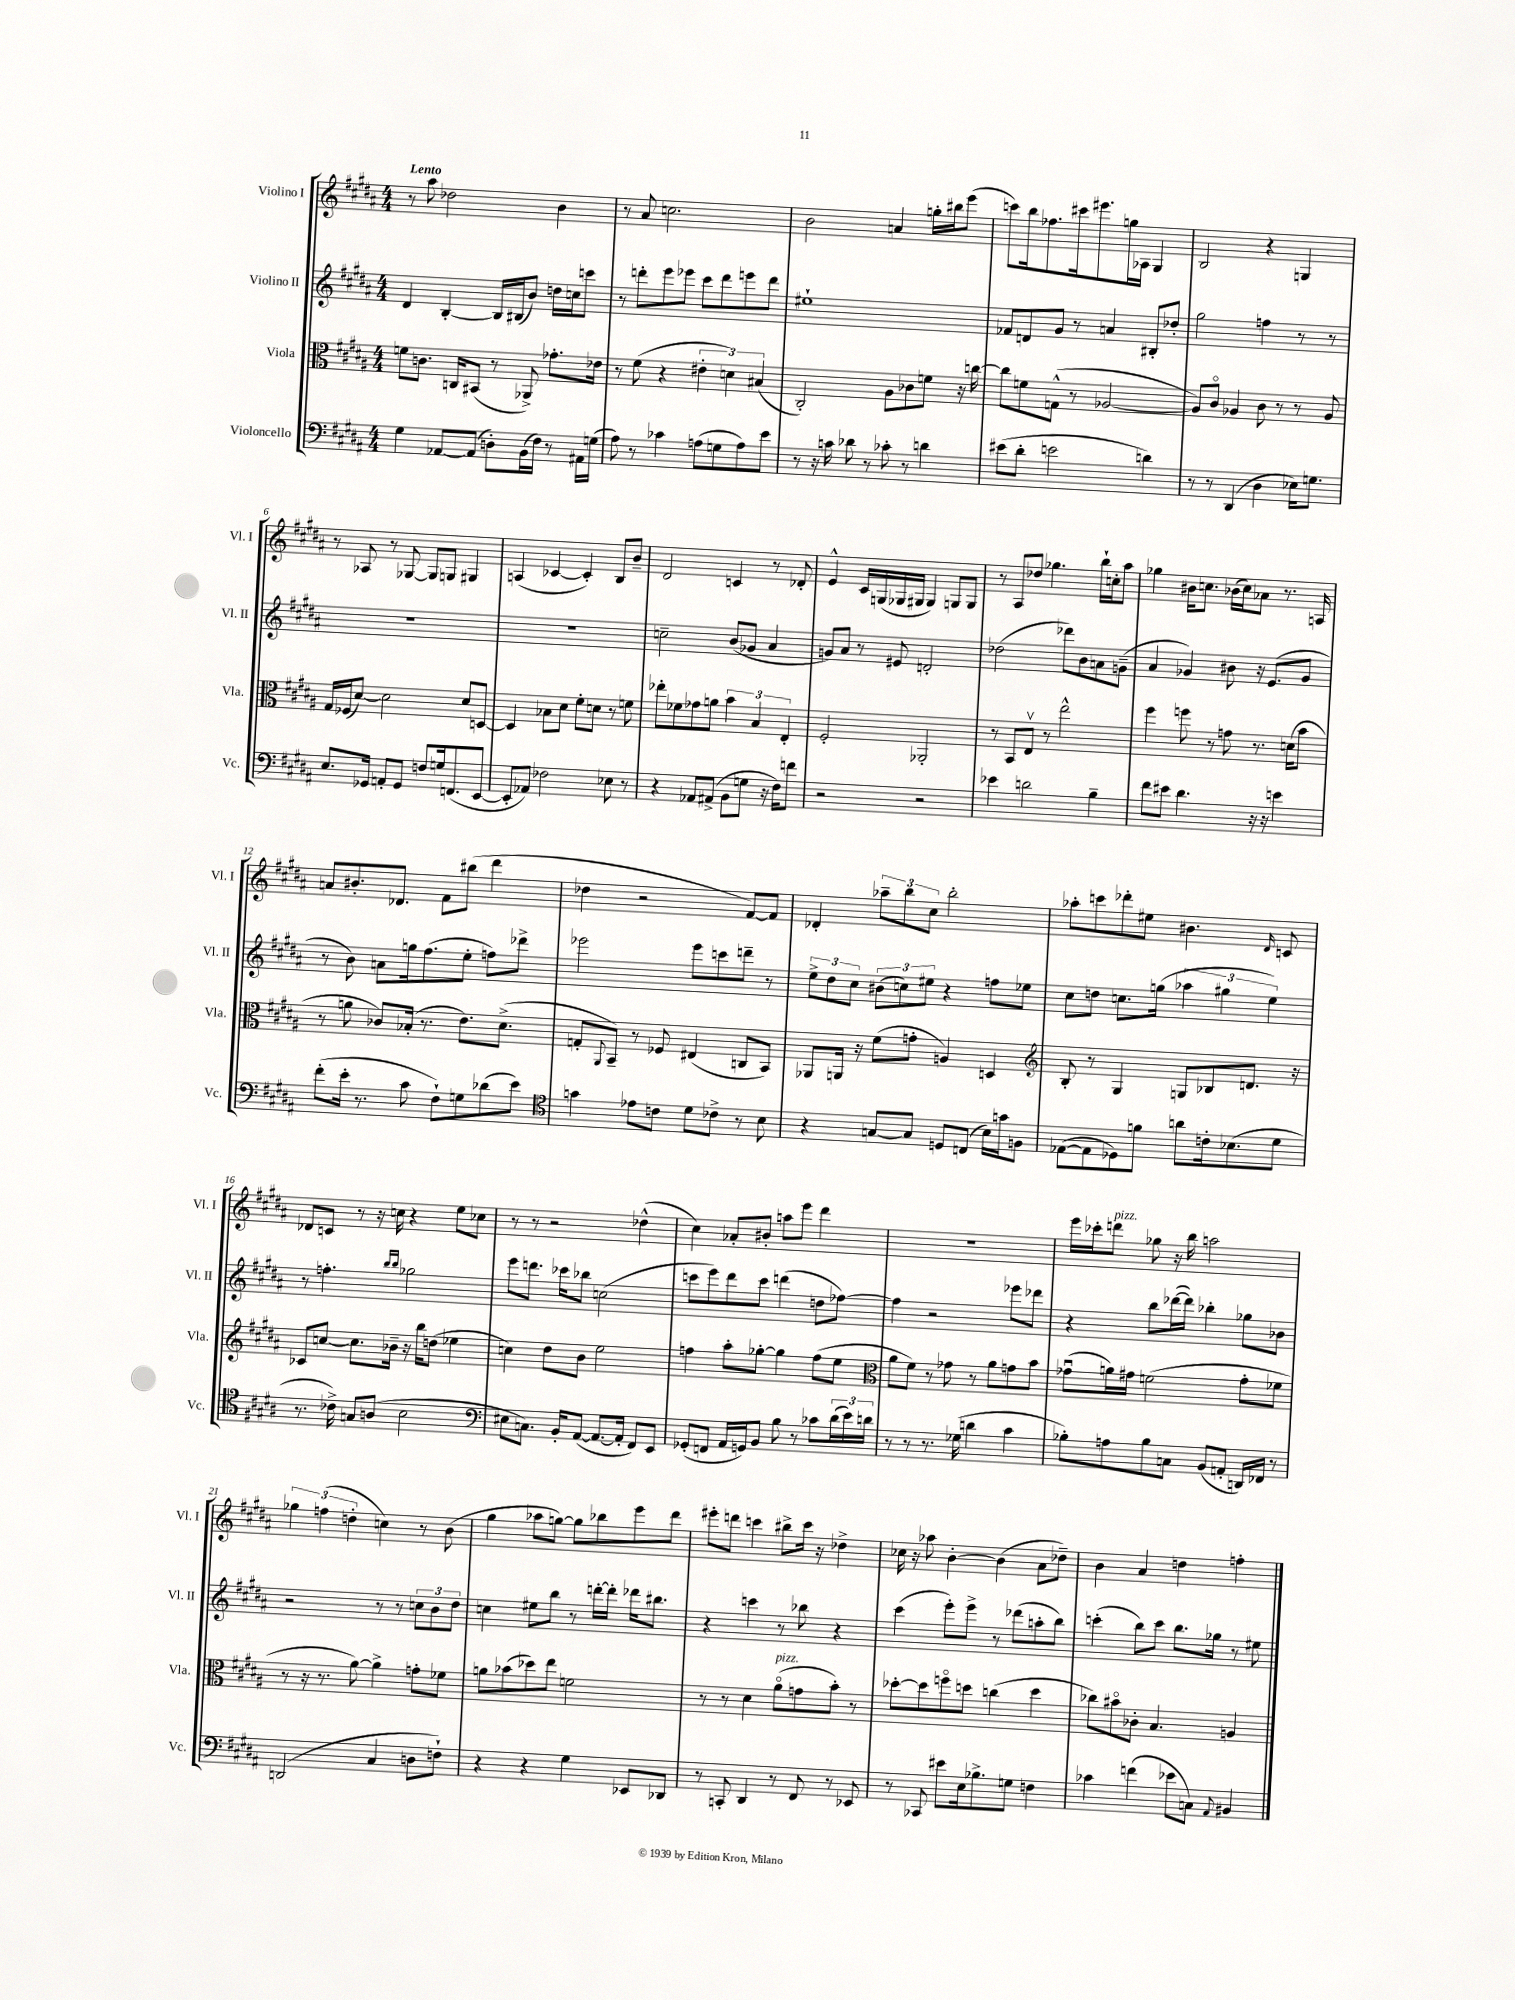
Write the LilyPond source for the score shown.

<<
\new StaffGroup <<
\new Staff = "s0" \with { instrumentName = "Violino I" shortInstrumentName = "Vl. I" } {
    \clef treble \key b \major \numericTimeSignature \time 4/4 \tempo "Lento"
    r8 ais''8 des''2 b'4 |
    r8 ais'8 c''2. |
    b'2 a'4 g''16-. bis''16 e'''8( |
    c'''8) b''16 fes''8. cis'''16 eis'''8. g''16 aes16 gis4 |
    b2 r4 g4 |
    r8 aes8 r8 ges8~ ges8 g8 gis4 |
    a4( ces'4~ ces'4-.) b8 b'8-- |
    dis'2 c'4 r8 des'8-. |
    e'4-^ cis'16 g16( ges16 gis16 gis4) g8 g8 |
    r8 ais8 des''8 ges''4. b''16-! c''16-. ais''8 |
    ges''4 bis'16 c''8. bes'16( c''16) aes'8 r8. a16 |
    a'8 bis'8.-. des'8. fis'8 bis''8( dis'''4 |
    des''4 r2 fis'8~) fis'8 |
    des'4-. \tuplet 3/2 { aes''8-- b''8 cis''8 } b''2-. |
    aes''8-. c'''8 des'''8-. eis''8 bis'4. \grace { dis'16 } c'8 |
    des'8 c'8 r8 r16 c''16 r4 e''8 ces''8 |
    r8 r8 r2 des''4-^( |
    cis''4) aes'8-. bis'8-. a''8 e'''8 dis'''4 |
    R1 |
    e'''16 ces'''16-. d'''8^\markup { \italic "pizz." } ges''8 r16 b''16 a''2 |
    \tuplet 3/2 { ges''4 f''4( d''4-. } c''4) r8 b'8( |
    gis''4 aes''8 g''8~) g''8 bes''8 e'''8 dis'''8 |
    eis'''8-. d'''8 c'''4 bis''8-> c'''16 r16 des''4-> |
    ces''16 r16 aes''8 b'4~-. b'4( ais'8 des''8--) |
    b'4 ais'4 d''4 f''4-. \bar "|." |
}
\new Staff = "s1" \with { instrumentName = "Violino II" shortInstrumentName = "Vl. II" } {
    \clef treble \key b \major \numericTimeSignature \time 4/4
    dis'4 b4~-. b16 bis16( b'8) d''16 c''16 c'''8 |
    r8 d'''8-. e'''8 ees'''8 cis'''8 d'''8 e'''8 d'''8 |
    eis''1-! |
    fes'8 d'8 gis'8 r8 a'4 bis8-. des''8-. |
    gis''2 f''4 r8 r8 |
    R1 |
    R1 |
    c''2-- b'8( ges'8 ais'4 |
    g'8) ais'8 r8 eis'8 d'2-. |
    des''2( des'''8) b'8 a'8 g'8--( |
    ais'4 ges'4) bis'8 r16 e'8.( ges'8 |
    r8 b'8) a'8 g''16 fis''8.( e''8-. f''8) des'''8-> |
    ees'''2 ees'''8 c'''8 d'''8-- r8 |
    \tuplet 3/2 { e''8-> dis''8 cis''8 } \tuplet 3/2 { bis'8( c''8) eis''8 } r4 f''8 ees''8 |
    cis''8 d''8 c''8. g''16( \tuplet 3/2 { aes''4 gis''4 e''4) } |
    r8 f''4.-. \grace { b''16 b''16 } ges''2 |
    e'''8 d'''8. ces'''16 bes''8 c''2( |
    c'''8 e'''8) dis'''8 c'''8 d'''4( d''8 fes''8~) |
    fes''4 r2 ees'''8 des'''8 |
    r4 b''8 des'''16~( des'''16) bes''4-. ges''8 bes'8 |
    r2 r8 r8 \tuplet 3/2 { c''8 b'8 dis''8 } |
    c''4 eis''8 b''8 r8 d'''16~-. d'''16-. des'''16 bis''8. |
    r4 c'''4 r8 bes''8 r4 |
    cis'''4( e'''8-.) e'''8-> r8 des'''8( a''8-. b''8) |
    c'''4-.( b''8) c'''8 b''8. ges''16 r8 eis''8 \bar "|." |
}
\new Staff = "s2" \with { instrumentName = "Viola" shortInstrumentName = "Vla." } {
    \clef alto \key b \major \numericTimeSignature \time 4/4
    f'8 c'8. c16 bis,8( r8 aes,8->) ges'8.-. ees'16 |
    r8 fis'8( r4 \tuplet 3/2 { eis'4-. d'4) bis4( } |
    cis2-.) ais8 ces'8 f'8 r16 c''16~ |
    c''8 f'8 g8-^( r8 aes2~ |
    aes8) cis'8\flageolet aes4 cis'8 r8 r8 aes8 |
    gis16 fes16( dis'8~) dis'2 dis'8 d8~ |
    d4 bes8 dis'8 fis'8-. d'8 r8 f'8 |
    ees''8-. fes'8 ges'8 a'8 \tuplet 3/2 { b'4 b4 e4-. } |
    fis2-. aes,2-. |
    r8 b,8 e8\upbow r8 e''2-^ |
    fis''4 f''8 r8 g'8 r8. d'16( b'8 |
    r8 a'8 ces'8) bes16-.( r8. e'8.) dis'8.->( |
    g8-. \appoggiatura { ais,8 } b,8--) r8 fes8 eis4( c8 b,8) |
    aes,8 a,16 r16 fis'8( g'8-. a4) d4 |
    \clef treble b8-. r8 gis4 g8 bes8 d'8. r16 |
    ces'8 c''8~ c''8. bes'16-- r16 b''16 d''8( ees''4 |
    c''4) dis''8 b'8 e''2 |
    f''4 ais''8-. ges''8~-. ges''4 f''8( e''8 |
    \clef alto ais'8 fis'8) r8 ges'8 r8 ais'8 g'8 b'8 |
    ges'8\downbow( a'16) gis'16 f'2( gis'8-. fes'8 |
    r8 r16 r8. ais'8~) ais'4-> g'8-. fes'8 |
    a'8 bes'8( des''8) e''8 f'2 |
    r8 r8 dis'4 ais'8\flageolet^\markup { \italic "pizz." }( g'8 b'8-.) r8 |
    des''8~-. des''8 f''8\flageolet d''8 c''4( d''4 |
    ces''8) bis'8\flageolet ces'8-. b4. a4 \bar "|." |
}
\new Staff = "s3" \with { instrumentName = "Violoncello" shortInstrumentName = "Vc." } {
    \clef bass \key b \major \numericTimeSignature \time 4/4
    gis4 aes,8~ aes,8( d8-.) b,16( fis16) r8 ais,16 g16( |
    ais8) r8 ces'4 a8( g8 a8) e'8 |
    r8 r16 c'16 des'8 r8 ces'8-. r8 d'4 |
    eis'8( dis'8-. e'2 d'4) |
    r8 r8 dis,4( dis4 ees16) g8. |
    e8. ges,16 a,8-. ges,8 f8 g16 f,8.( e,8~ |
    e,8-. aes,8) fes2 ees8 r8 |
    r4 aes,8 ais,8->( b,8 g8 r16 fis16) f'8 |
    r2 r2 |
    ees'4 d'2 b4-- |
    fis'8 eis'8 dis'4. r16 r16 e'4 |
    fis'8-.( e'16-. r8. cis'8 fis8-!) g8 des'8( e'8) |
    \clef tenor g'4 ees'8 c'8 dis'8 ces'8-> r8 b8 |
    r4 g8~ g8 d8 c8( b16) g'16 f8 |
    ees8~( ees8 des8) f'8 a'8 c'16-. bes8.( dis'8 |
    r8. ces'16->) g8 a8( b2 |
    \clef bass eis8 c8.) b,16-. ais,8~( ais,8.~ ais,16-. fis,8) e,8 |
    ges,8-.( f,8 ais,16 g,16) b,8 b8 r8 ces'8 \tuplet 3/2 { dis'16( e'16) d'16 } |
    r8 r8 r8. ges16( d'4 cis'4 |
    bes8-.) a8 bes8 c8 b,8( a,8-. d,16) fes,16 r8 |
    d,2( cis4 d8 f8-!) |
    r4 r4 gis4 ees,8 des,8 |
    r8 c,8-. dis,4 r8 fis,8 r8 ees,8 |
    r8 ces,8 eis'8 e16 bes8.-> g8 f4 |
    ces'4 f'4( ees'8 c8) \appoggiatura { ais,8 } bis,4 \bar "|." |
}
>>
>>
